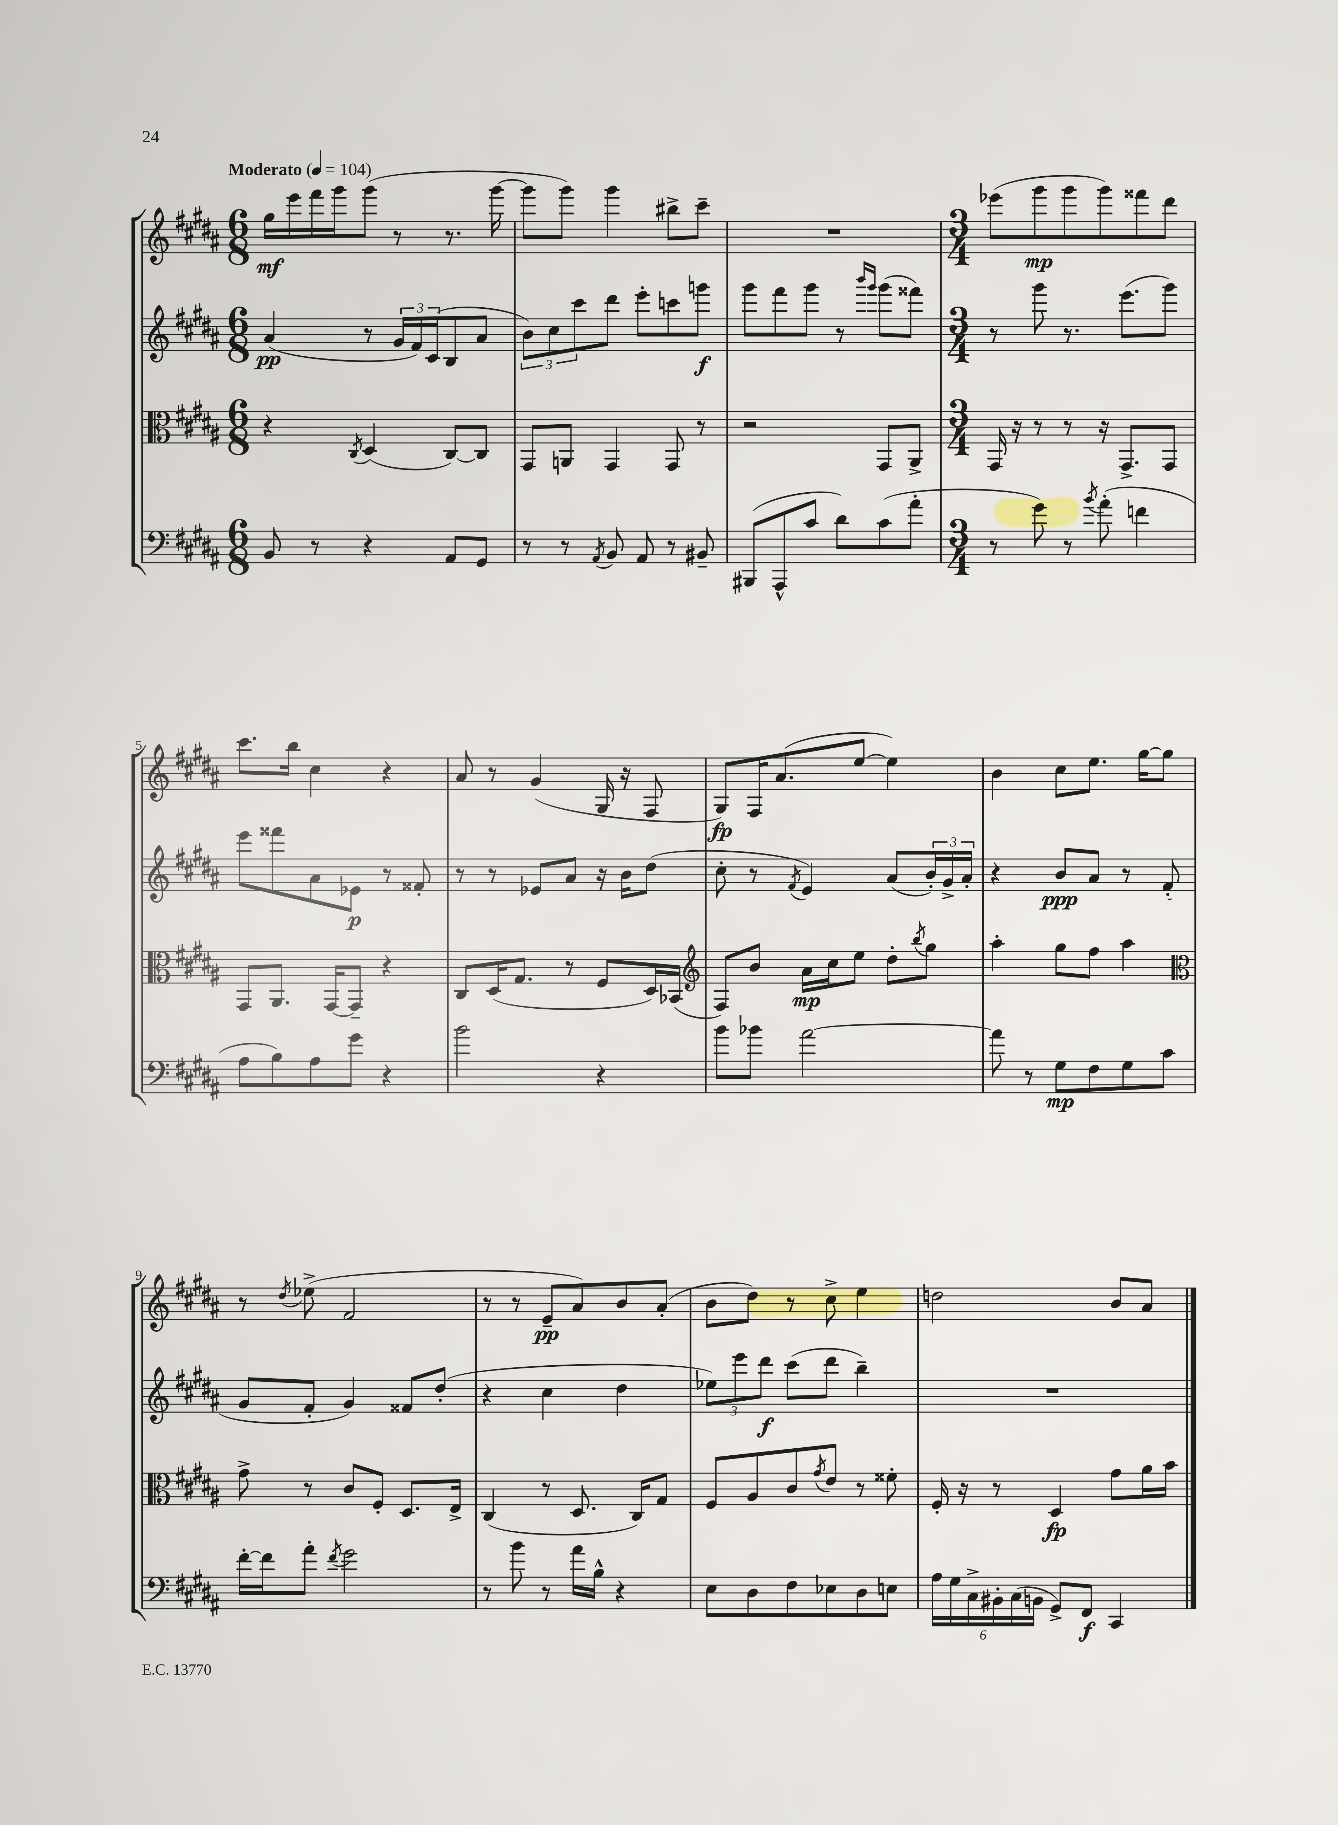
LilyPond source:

<<
\new StaffGroup <<
\new Staff = "s0" {
    \clef treble \key b \major \numericTimeSignature \time 6/8 \tempo "Moderato" 4 = 104
    gis''16\mf e'''16 fis'''16 gis'''16 gis'''8( r8 r8. gis'''16~ |
    gis'''8 gis'''8) gis'''4 bis''8-> cis'''8-- |
    R2. |
    \numericTimeSignature \time 3/4 ees'''8( gis'''8\mp gis'''8 gis'''8) fisis'''8 dis'''8 |
    cis'''8. b''16 cis''4 r4 |
    ais'8 r8 gis'4( gis16 r16 fis8 |
    gis8\fp) fis16 ais'8.( e''8~ e''4) |
    b'4 cis''8 e''8. gis''16~ gis''8 |
    r8 \acciaccatura { dis''8 } ees''8->( fis'2 |
    r8 r8 e'8--\pp ais'8) b'8 ais'8-.( |
    b'8 dis''8) r8 cis''8-> e''4 |
    d''2 b'8 ais'8 \bar "|." |
}
\new Staff = "s1" {
    \clef treble \key b \major \numericTimeSignature \time 6/8
    ais'4\pp( r8 \tuplet 3/2 { gis'16 fis'16) cis'16( } b8 ais'8 |
    \tuplet 3/2 { b'8) cis''8 cis'''8 } dis'''8 e'''8-. c'''8 g'''8\f |
    gis'''8 fis'''8 gis'''8 r8 \grace { b'''16 gis'''16 } gis'''8( fisis'''8) |
    \numericTimeSignature \time 3/4 r8 gis'''8 r8. e'''8.( gis'''8) |
    e'''8 fisis'''8 ais'8 ees'8\p r8 fisis'8-. |
    r8 r8 ees'8 ais'8 r16 b'16 dis''8( |
    cis''8-. r8 \acciaccatura { fis'8 } e'4) ais'8( \tuplet 3/2 { b'16-.) gis'16-> ais'16-. } |
    r4 b'8\ppp ais'8 r8 fis'8-.( |
    gis'8 fis'8-. gis'4) fisis'8 dis''8-.( |
    r4 cis''4 dis''4 |
    \tuplet 3/2 { ees''8) e'''8 dis'''8\f } cis'''8( dis'''8 b''4--) |
    R2. \bar "|." |
}
\new Staff = "s2" {
    \clef alto \key b \major \numericTimeSignature \time 6/8
    r4 \acciaccatura { cis8 } dis4( cis8~) cis8 |
    gis,8 a,8 gis,4 gis,8 r8 |
    r2 gis,8 ais,8-> |
    \numericTimeSignature \time 3/4 gis,16 r16 r8 r8 r16 gis,8.-> gis,8 |
    gis,8 ais,8. gis,16~ gis,8-- r4 |
    cis8 dis16( gis8. r8 fis8 dis16) bes,16( |
    \clef treble fis8) b'8 ais'16\mp cis''16 e''8 dis''8-. \acciaccatura { b''8 } gis''8 |
    ais''4-. gis''8 fis''8 ais''4 |
    \clef alto gis'8-> r8 cis'8 fis8-. dis8. e16-> |
    cis4( r8 dis8. cis16) gis8 |
    fis8 ais8 cis'8 \acciaccatura { gis'8 } e'8 r8 fisis'8-. |
    fis16-. r16 r8 dis4\fp gis'8 ais'16 b'16 \bar "|." |
}
\new Staff = "s3" {
    \clef bass \key b \major \numericTimeSignature \time 6/8
    b,8 r8 r4 ais,8 gis,8 |
    r8 r8 \acciaccatura { ais,8 } b,8 ais,8 r8 bis,8-- |
    bis,,8( ais,,8-^ cis'8 dis'8) cis'8( ais'8-. |
    \numericTimeSignature \time 3/4 r8 gis'8) r8 \acciaccatura { b'8 } ais'8-.( f'4 |
    ais8 b8) ais8 gis'8 r4 |
    b'2 r4 |
    b'8 bes'8 ais'2~ |
    ais'8 r8 gis8\mp fis8 gis8 cis'8 |
    fis'16~-. fis'16 ais'8-. \acciaccatura { fis'8 } gis'2 |
    r8 b'8 r8 ais'16 b16-^ r4 |
    e8 dis8 fis8 ees8 dis8 e8 |
    \tuplet 6/4 { ais16 gis16 cis16-> bis,16-. cis16( b,16 } gis,8->) fis,8\f cis,4 \bar "|." |
}
>>
>>
